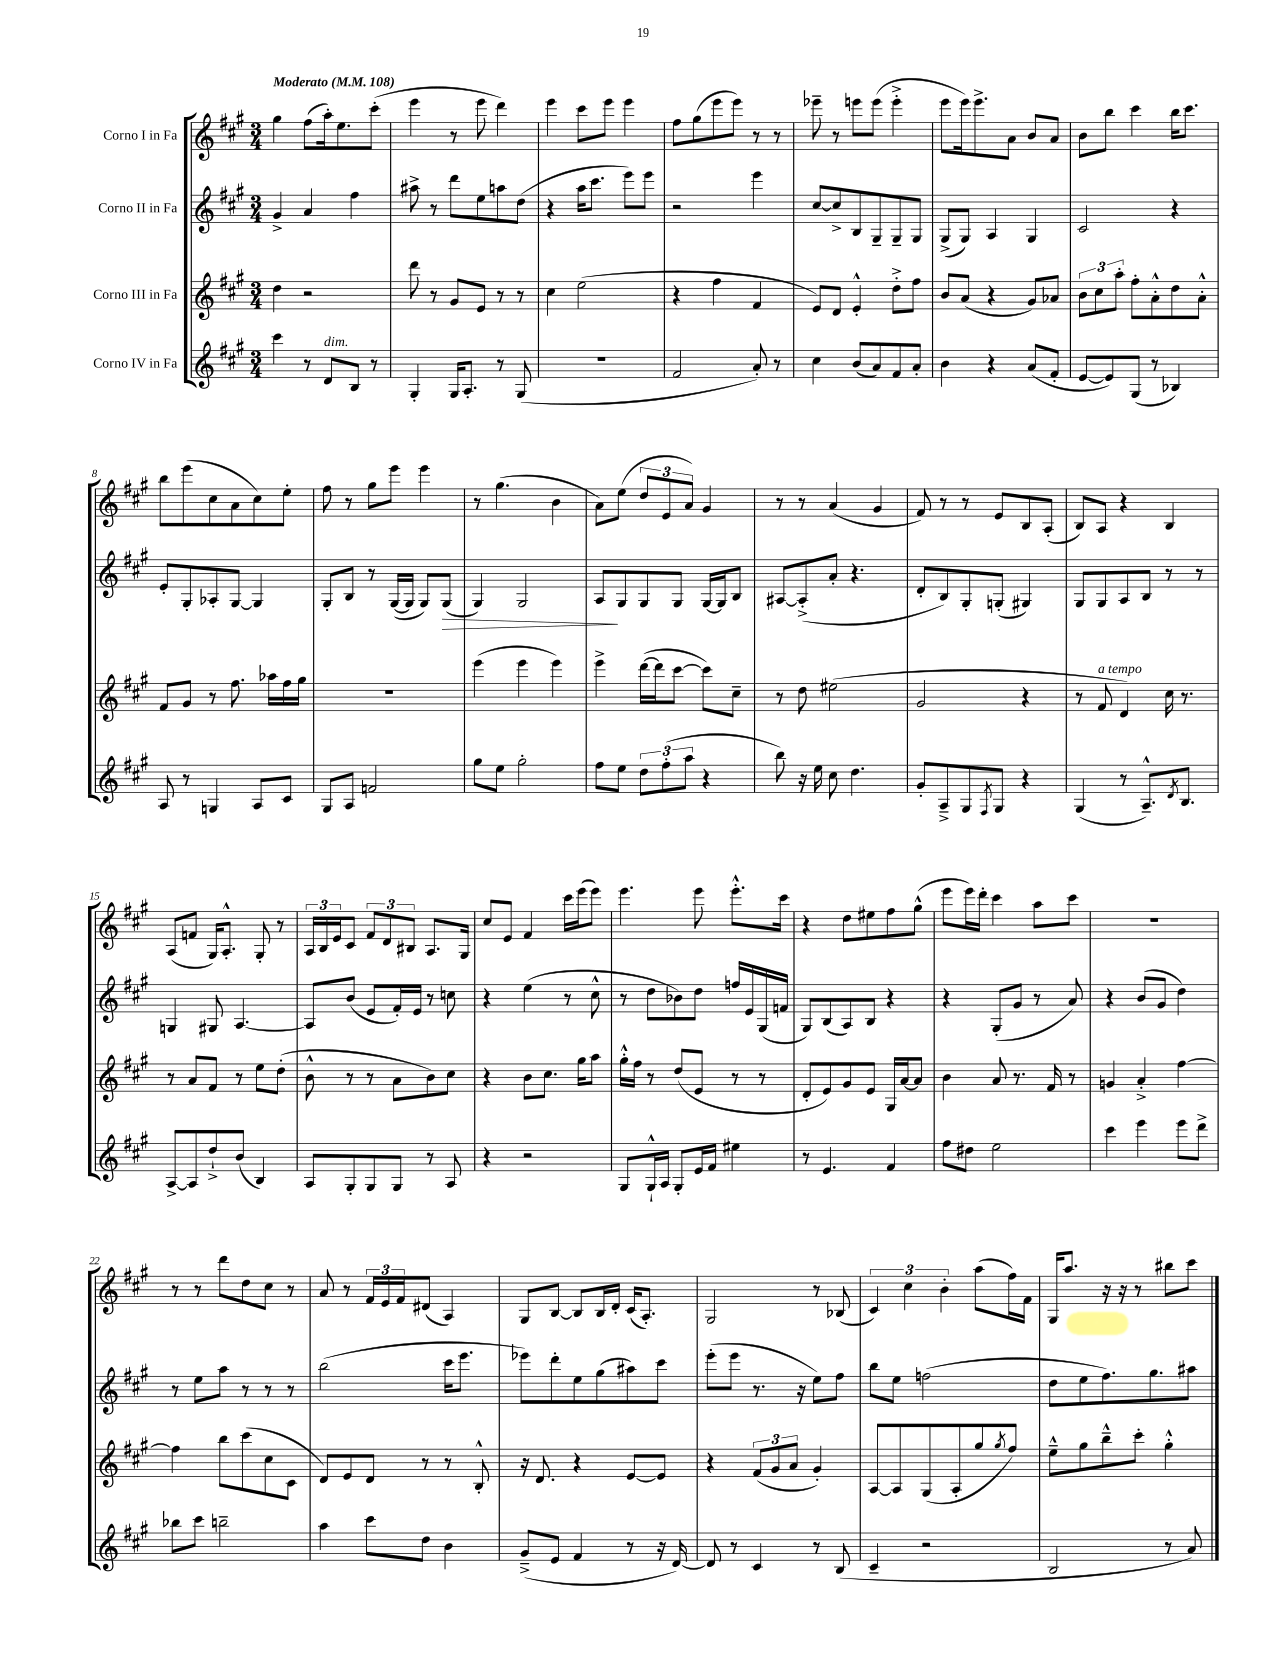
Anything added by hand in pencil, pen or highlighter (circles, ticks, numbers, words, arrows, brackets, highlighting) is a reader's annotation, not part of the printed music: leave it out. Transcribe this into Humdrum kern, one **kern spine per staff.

**kern	**kern	**kern	**kern
*staff4	*staff3	*staff2	*staff1
*clefG2	*clefG2	*clefG2	*clefG2
*k[f#c#g#]	*k[f#c#g#]	*k[f#c#g#]	*k[f#c#g#]
*M3/4	*M3/4	*M3/4	*M3/4
*MM108	*MM108	*MM108	*MM108
4ccc#	4dd	4g#^	4gg#
8r	2r	4a	(8ff#
8d	.	.	16aa')
.	.	.	8.ee
8B	.	4ff#	.
8r	.	.	(8ccc#'
=	=	=	=
4G#'	8ddd	8aa#^	4eee
.	8r	8r	.
16G#	8g#	8ddd	8r
8.A'	.	.	.
.	8e	8ee	8eee
8r	8r	8aa	4ddd)
(8G#	8r	(8dd	.
=	=	=	=
2.r	4cc#	4r	4eee
.	(2ee	16aa	8ccc#
.	.	8.ccc#	.
.	.	.	8eee
.	.	8eee)	4eee
.	.	8eee	.
=	=	=	=
2f#	4r	2r	8ff#
.	.	.	(8gg#
.	4ff#	.	8eee
.	.	.	8eee)
8a')	4f#	4eee	8r
8r	.	.	8r
=	=	=	=
4cc#	8e)	[8cc#	8eee-~
.	8d	8cc#^]	8r
(8b	4e'^^	8B	8eee
8a)	.	8G#~	(8eee
8f#	8dd'^	8G#~	4eee'^
8a'	8ff#	8G#	.
=	=	=	=
4b	8b	(8G#^	8eee
.	(8a	8G#)	16eee)
.	.	.	8.eee^
4r	4r	4A	.
.	.	.	8a
(8a	8g#)	4G#	8b
8f#'	8a-	.	8a
=	=	=	=
[8e	12b	2c#	8b
.	12cc#	.	.
8e])	.	.	8bb
.	12aa'	.	.
(8G#	8ff#'	.	4ccc#
8r	8a'^^	.	.
4B-)	8dd	4r	16bb
.	.	.	8.ccc#
.	8a'^^	.	.
=	=	=	=
8A	8f#	8e'	8bb
8r	8g#	8G#'	(8eee
4G	8r	8A-'	8cc#
.	8.ff#	[8G#	8a
8A	.	4G#]	8cc#)
.	16aa-	.	.
8c#	16ff#	.	8ee'
.	16gg#	.	.
=	=	=	=
8G#	2.r	8G#'	8ff#
8A	.	8B	8r
2f	.	8r	8gg#
.	.	([16G#	8eee
.	.	16G#]	.
.	.	8G#)	4eee
.	.	(8G#	.
=	=	=	=
8gg#	(4eee	4G#)	8r
8ee	.	.	(4.gg#
2gg#'	4eee	2G#	.
.	4eee)	.	4b
=	=	=	=
8ff#	4eee^	8A	8a)
8ee	.	8G#	(8ee
12dd	([16ddd	8G#	12dd
.	16ddd]	.	.
(12ff#'	.	.	12e
.	[8ccc#	8G#	.
12aa	.	.	12a)
4r	8ccc#])	[16G#	4g#
.	.	16G#]	.
.	8cc#~	8B	.
=	=	=	=
8bb)	8r	[8A#	8r
16r	8dd	(8A#'^]	8r
16ee	.	.	.
8cc#	(2ee#	8a'	(4a
4.dd	.	4.r	.
.	.	.	4g#
=	=	=	=
8g#'	2g#	8d'	8f#)
8A~^	.	8B)	8r
8G#	.	8G#'	8r
8qF#	.	.	.
8G#	.	(8G'	8e
4r	4r	4G#)	8B
.	.	.	(8A'
=	=	=	=
(4G#	8r	8G#	8B)
.	8f#	8G#	8A
8r	4d)	8A	4r
8.A~^^)	.	8B	.
.	16cc#	8r	4B
8qd	.	.	.
8.B	8.r	.	.
.	.	8r	.
=	=	=	=
[8A^	8r	4G	(8A
8A]	8a	.	8f
8dd`^	8f#	8G#	16G#)
.	.	.	8.A'^^
(8b	8r	[4.A	.
4B)	8ee	.	8G#'
.	(8dd'	.	8r
=	=	=	=
8A	8b^^	8A]	24A
.	.	.	24B
.	.	.	24e
8G#'	8r	(8b	8c#
8G#	8r	8e	12f#
.	.	.	12d
8G#	8a	16f#')	.
.	.	.	12B#
.	.	16e	.
8r	8b)	8r	8.A
8A	8cc#	8cc	.
.	.	.	16G#
=	=	=	=
4r	4r	4r	8cc#
.	.	.	8e
2r	8b	(4ee	4f#
.	8.cc#	.	.
.	.	8r	16ccc#
.	16gg#	.	(16eee
.	8aa	8cc#^^	8eee)
=	=	=	=
8G#	16gg#'^^	8r	4.eee
.	16ff#	.	.
16G#`^^	8r	8dd	.
16A	.	.	.
8G#'	(8dd	8b-)	.
16e	8e	8dd	8eee
16f#	.	.	.
4ee#	8r	16ff	8.eee'^^
.	.	16e	.
.	8r	(16G#	.
.	.	16f	16ccc#
=	=	=	=
8r	8d'	8G#)	4r
4.e	8e)	(8B	.
.	8g#	8A)	8dd
.	8e	8B	8ee#
4f#	16G#	4r	8ff#
.	[16a	.	.
.	8a]	.	(8gg#^^
=	=	=	=
8ff#	4b	4r	8eee
8dd#	.	.	16eee)
.	.	.	16ddd'
2ee	8a	(8G#'	4ccc#
.	8.r	8g#	.
.	.	8r	8aa
.	16f#	.	.
.	8r	8a)	8ccc#
=	=	=	=
4ccc#	4g	4r	2.r
4eee	4a'^	(8b	.
.	.	8g#	.
8eee	[4ff#	4dd)	.
8ddd^	.	.	.
=	=	=	=
8bb-	4ff#]	8r	8r
8ccc#	.	8ee	8r
2bb~	8bb	8aa	8ddd
.	(8ccc#	8r	8dd
.	8cc#	8r	8cc#
.	8c#	8r	8r
=	=	=	=
4aa	8d)	(2bb	8a
.	8e	.	8r
8ccc#	8d	.	24f#
.	.	.	24e
.	.	.	24f#
8dd	8r	.	(8d#
4b	8r	16ccc#	4A)
.	.	8.eee	.
.	8B'^^	.	.
=	=	=	=
(8g#~^	16r	8eee-)	8G#
.	8.d	.	.
8e	.	8ddd'	[8B
4f#	4r	8ee	8B]
.	.	(8gg#	16B
.	.	.	16d'
8r	[8e	8aa#)	(16c#
.	.	.	8.A')
16r	8e]	8ccc#	.
[16d)	.	.	.
=	=	=	=
8d]	4r	(8eee'	2G#
8r	.	8eee	.
4c#	(12f#	8.r	.
.	12g#	.	.
.	12a	.	.
.	.	16r	.
8r	4g#')	8ee)	8r
(8B	.	8ff#	(8B-
=	=	=	=
4c#~	[8A	8bb	6c#)
.	8A]	8ee	.
.	.	.	6cc#
2r	(8G#	(2ff	.
.	.	.	6b'
.	8A'	.	.
.	8gg#	.	(8aa
.	8qgg#	.	.
.	8ff#)	.	16ff#)
.	.	.	16f#
=	=	=	=
2B	8ee~^^	8dd	16G#
.	.	.	8.aa
.	8gg#	8ee	.
.	8bb~^^	8.ff#)	16r
.	.	.	16r
.	8ccc#'	.	8r
.	.	8.gg#	.
8r	4gg#'^^	.	8bb#
8a)	.	8aa#	8ccc#
==	==	==	==
*-	*-	*-	*-
